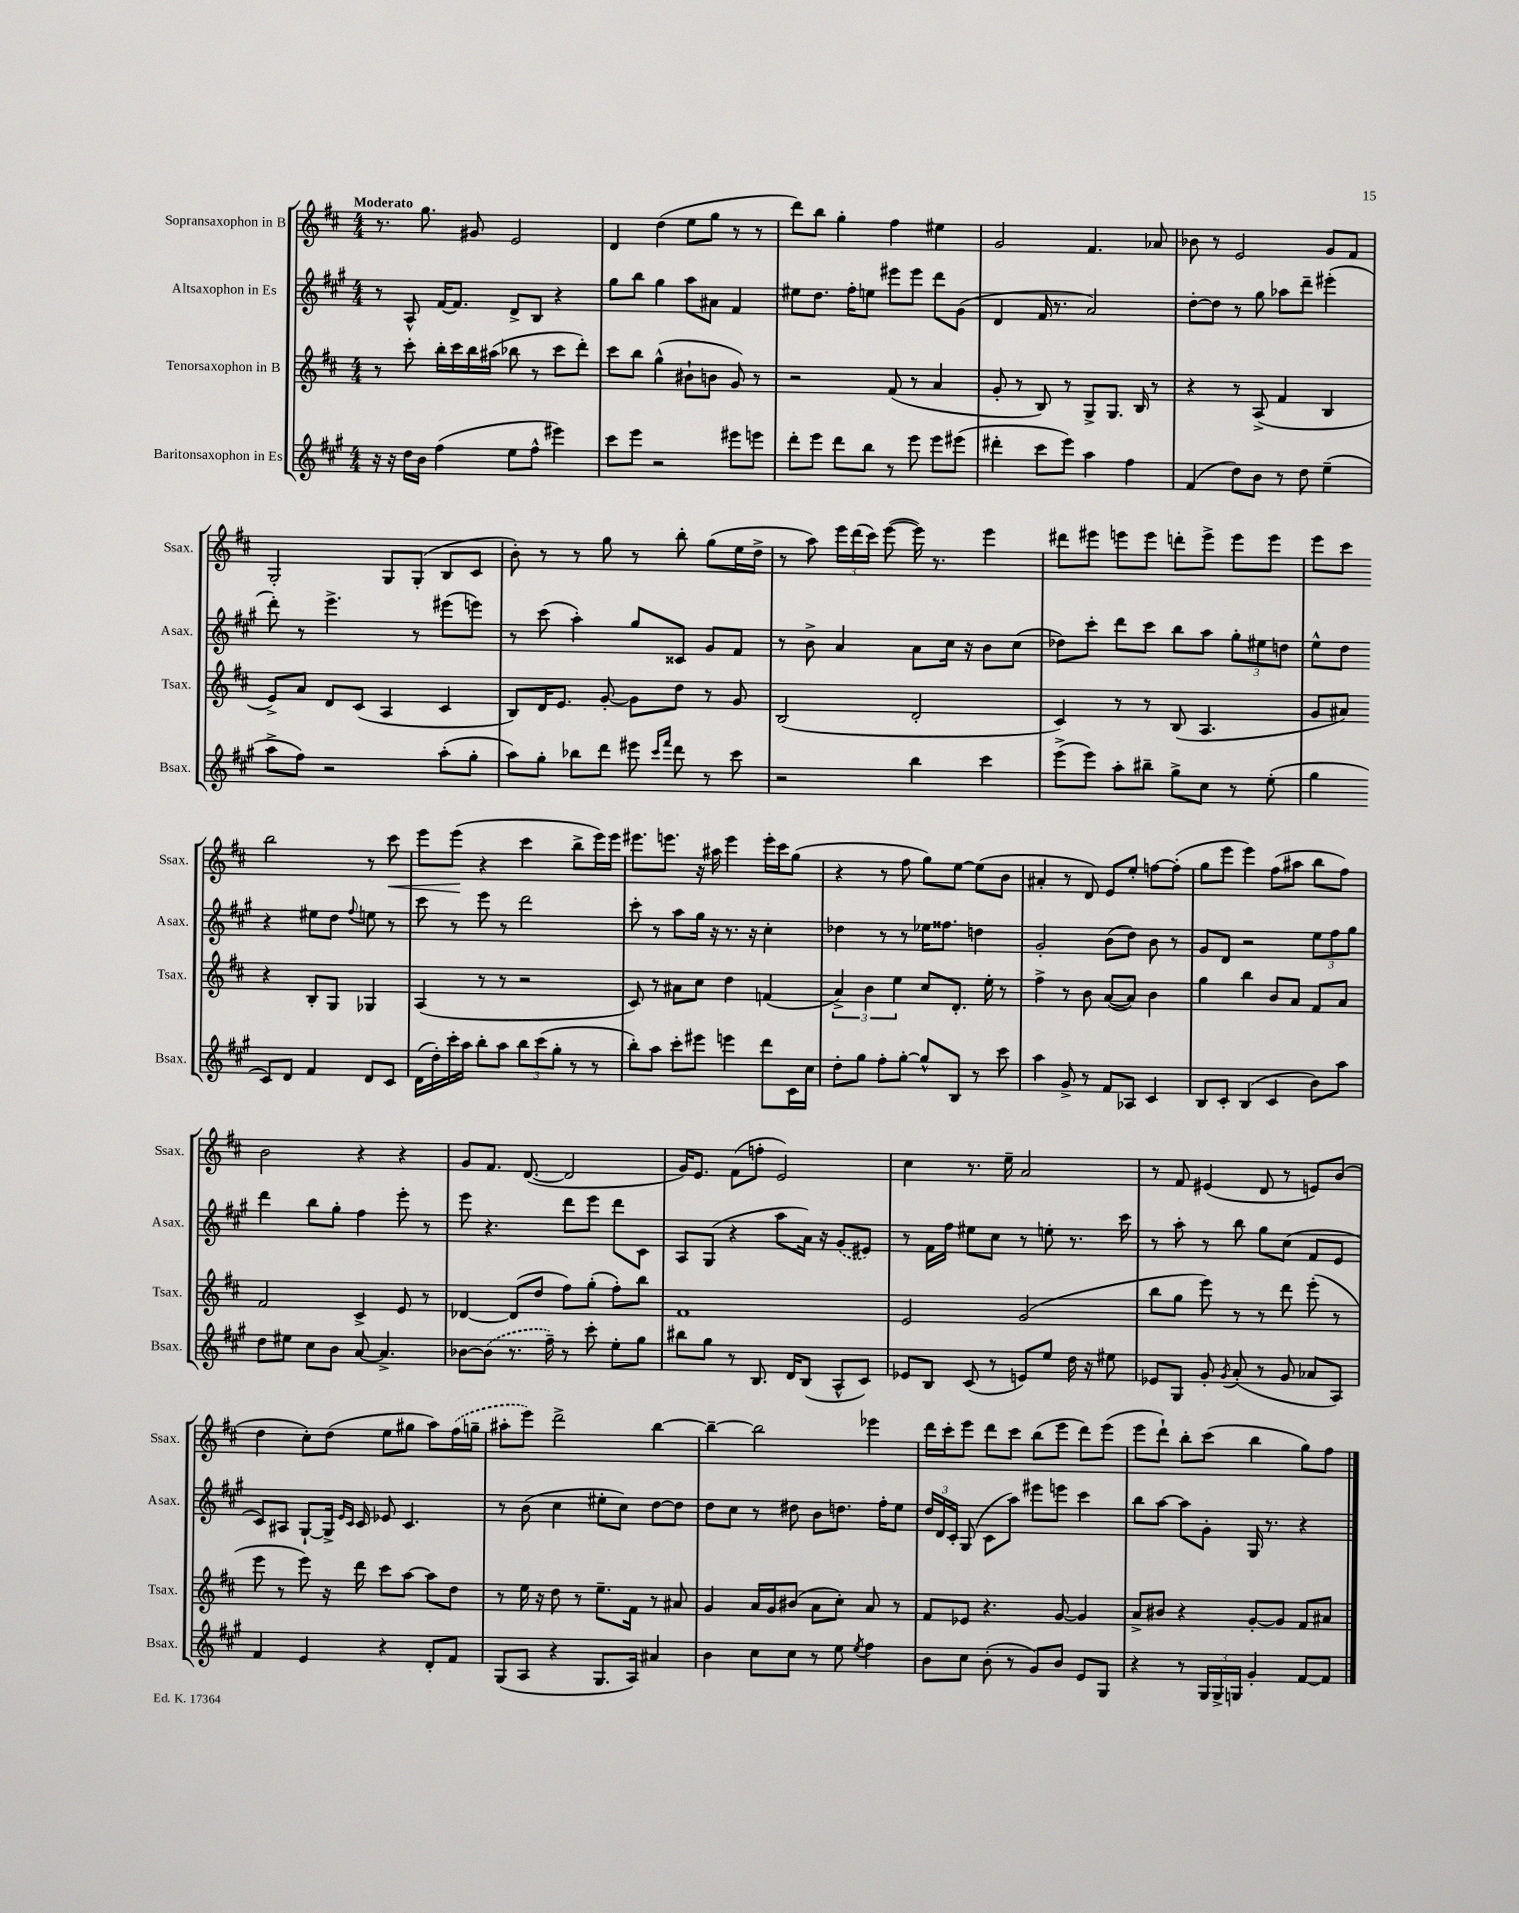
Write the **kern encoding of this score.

**kern	**kern	**kern	**kern
*staff4	*staff3	*staff2	*staff1
*clefG2	*clefG2	*clefG2	*clefG2
*k[f#c#g#]	*k[f#c#]	*k[f#c#g#]	*k[f#c#]
*M4/4	*M4/4	*M4/4	*M4/4
16r	8r	8r	8.r
16r	.	.	.
16dd	8ccc#'	8A^^	.
16b	.	.	8.gg
(4ff#	16bb'	[16f#	.
.	16ccc#	8.f#]	.
.	16bb	.	8g#
.	(16aa#	.	.
8ee	8bb-	8d^	2e
8ff#^^	8r	8B	.
4eee#)	8ccc#	4r	.
.	8ddd')	.	.
=	=	=	=
8ccc#	8ccc#	8gg#	4d
8eee	8bb	8bb	.
2r	(4gg^^	4gg#	(4dd
.	8b#`	8aa	8ee
.	8b	8a#	8gg
8eee#	8g)	4f#	8r
8eee	8r	.	8r
=	=	=	=
8ddd'	2r	8ee#	8ddd)
8eee	.	8.dd	8bb
8ddd	.	.	4gg'
.	.	16ff#'	.
8bb	.	8ee	.
8r	(8f#	8eee#	4ff#
8eee	8r	8eee#	.
8eee	4a	8ddd	4ee#
(8eee#	.	(8g#	.
=	=	=	=
4ddd#'	8g'	4d	2g
.	8r	.	.
8ccc#	8B)	16f#	.
.	.	8.r	.
8eee)	8r	.	.
4aa	8G^	2a)	4.f#
.	8.G	.	.
4ff#	.	.	.
.	16B	.	.
.	8r	.	8a-
=	=	=	=
(4f#	4r	[8dd'	8b-
.	.	8dd]	8r
8dd)	8r	8r	2e
8b	(8A^	8gg#	.
8r	4f#	8aa-	.
8dd	.	8ddd~	.
(4ee~	4B	(4eee#'	8g
.	.	.	8f#
=	=	=	=
8aa^	8e^)	8ddd')	2G'
8ff#)	8a	8r	.
2r	8d	4.eee^	.
.	(8c#	.	.
.	4A	.	8G
.	.	8r	(8G'
(8aa'	4c#	(8eee#	8B
8gg#'	.	8eee)	8c#
=	=	=	=
8aa)	8B)	8r	8b')
8gg#'	16d	(8ccc#	8r
.	8.e	.	.
8bb-	.	4aa')	8r
8ddd	[8g'	.	8gg
8eee#	8g]	8gg#	8r
16qqccc#	.	.	.
16qqfff#	.	.	.
8ddd	8dd	8c##	8bb'
8r	8r	8g#	(8gg
8ccc#	8g	8f#	16ee
.	.	.	16dd^
=	=	=	=
2r	(2B	8r	8r
.	.	8b^	8aa)
.	.	4a	24eee
.	.	.	(24ddd
.	.	.	24ccc#)
.	.	.	([8eee
4bb	2d'	8a	16eee])
.	.	.	8.r
.	.	16cc#	.
.	.	16r	.
4ccc#	.	8b	4eee
.	.	(8cc#	.
=	=	=	=
(8eee^	4c#)	8dd-)	8ddd#
8eee)	.	8ccc#'	8eee#
8aa'	8r	8ddd	8eee
8bb#~	8r	8ccc#	8eee
8gg#^	(8B	8bb	8ddd'
8cc#	4.A	8aa	8eee^
8r	.	12gg#'	8eee
.	.	12ee#	.
(8ee'	.	.	8eee
.	.	12dd	.
=	=	=	=
4gg#	8g	8ee^^	8eee
.	8a#)	8dd	8ccc#
8c#)	4r	4r	2bb
8d	.	.	.
4f#	8B'	8ee#	.
.	8G	8dd	.
.	.	8qqff#	.
8d	4G-	8ee	8r
8c#	.	8r	8ccc#
=	=	=	=
(16d	(4A	8ccc#	8eee
16dd')	.	.	.
16ccc#'	.	8r	(8eee
16aa	.	.	.
8bb'	8r	8eee	4r
8aa	8r	8r	.
12bb	2r	2ddd	4ccc#
(12ccc#	.	.	.
12gg#'	.	.	.
8r	.	.	8bb^
8r	.	.	16eee)
.	.	.	16eee
=	=	=	=
8bb')	8c#)	8ccc#'	8.eee#
8aa	8r	8r	.
.	.	.	8.eee
8ccc#'	8a#	8aa	.
8eee#	8cc#	16gg#	16r
.	.	16r	16aa#
4eee	4dd	8.r	4eee
.	.	16r	.
8ddd	(4f	4cc#'	16eee'
.	.	.	16ccc#
16c#	.	.	(8gg
16cc#	.	.	.
=	=	=	=
8dd'	6a^)	4dd-	4r
8gg#	.	.	.
.	6b	.	.
8ff#'	.	8r	8r
.	6ee	.	.
[8gg#'	.	8r	8ff#
8gg#^^]	8cc#	16ee-	8gg)
.	.	8.ff##	.
8B	8.d'	.	[8ee
8r	.	4dd	(8ee]
.	16ee'	.	.
8ccc#	8r	.	8b
=	=	=	=
4aa	4ff#^	2g#'	4a#'
8g#^	8r	.	8r
8r	8b	.	8d)
8f#	([8a	(8b	8e
8A-	8a])	8dd)	8ee'
4c#	4b	8b	[8ff
.	.	8r	(8ff']
=	=	=	=
8B	4gg	8g#	8gg
8c#'	.	8d	8eee
(4B	4bb	2r	4eee)
4c#	8b	.	(8ff#
.	8a	.	8aa#
8b)	8f#	12ee	8bb
.	.	12ff#	.
8aa	8a	.	8ff#)
.	.	12gg#	.
=	=	=	=
8dd	2f#	4ddd	2b
8ee#	.	.	.
8cc#	.	8bb	.
8b	.	8gg#'	.
[8a	4c#^	4ff#	4r
4.a^]	.	.	.
.	8e	8eee'	4r
.	8r	8r	.
=	=	=	=
[8b-	[4d-	8eee	8g
(8b-]	.	4.r	8.f#
8.r	(8d-]	.	.
.	.	.	([8.d
.	8dd	.	.
16ff#~)	.	.	.
8r	8ff#)	8ddd	2d]
8ccc#'	(8gg'	8eee	.
8ee'	8ff#')	8ddd	.
8gg#	8bb	8c#	.
=	=	=	=
8bb#	1f#	8A	16g)
.	.	.	8.e
8gg#	.	(8G#	.
8r	.	4r	(8f#
8.B	.	.	8ff'
.	.	8aa	2e)
16d	.	.	.
(8B	.	16a)	.
.	.	16r	.
8A^^	.	(8g#	.
8c#)	.	8e#)	.
=	=	=	=
8e-	2e	8r	4cc#
8B	.	16f#	.
.	.	16ff#	.
(8c#	.	8ee#	8.r
8r	.	8cc#	.
.	.	.	16ee~
8e)	(2g	8r	2a
8ee	.	8ee'	.
16dd	.	8.r	.
16r	.	.	.
8ee#	.	.	.
.	.	16ccc#	.
=	=	=	=
8e-	8bb	8r	8r
8G#	8gg	8aa'	8f#
8g#'	8eee)	8r	(4e#
8qg#	.	.	.
(8a'	8r	8bb	.
8r	8r	8gg#	8d
8g#	8ddd	(8cc#	8r
8a-	(8eee'	8f#	8e)
8A)	8r	8e	(8b
=	=	=	=
4f#	8eee	8c#)	4dd
.	8r	8A#	.
4e	8eee)	[8G#`	8cc#')
.	16r	16G#^]	(8dd
.	.	16qqe	.
.	.	16qqc#	.
.	16ddd	16c#	.
4r	8ccc#	8e-	8ee
.	[8aa	4.c#	8gg#
8d'	8aa]	.	8aa)
8f#	8dd	.	(16ff#
.	.	.	16gg~
=	=	=	=
(8G#	8r	8r	8aa#'
8A	16ee	(8b	8eee)
.	16r	.	.
4r	8dd	4cc#	2ddd^
.	8r	.	.
8.G#	8.ee~	8ee#'	.
.	.	8cc#)	.
16A)	16f#	.	.
4a#	8r	[8dd	[4bb
.	8a#	8dd]	.
=	=	=	=
4b	4g	8dd	4bb~_
.	.	8cc#	.
8cc#	16a	8r	2bb]
.	16g	.	.
8cc#	(8b#	8dd#	.
8r	8a	8b	.
8ee	8cc#')	8.dd	.
8qee	.	.	.
4ff#	8a	.	4eee-
.	.	16ff#'	.
.	8r	8ee	.
=	=	=	=
8b	8f#	24dd	16ddd
.	.	24d	.
.	.	.	16ccc#'
.	.	24c#'	.
8cc#	8e-	(8G#	8eee
(8b'	4.r	8c#	8ddd
8r	.	8aa)	8ccc#
8g#)	.	8eee#	(8bb
8b	[8g	8eee	8eee
8e	4g]	4ccc#	8ddd)
8G#	.	.	(8eee
=	=	=	=
4r	8a^	8bb	8eee
.	8b#	[8aa	8ddd`)
8r	4r	8aa]	8bb'
24G#	.	8g#'	(8ccc#
24G#^	.	.	.
24G	.	.	.
4g#'	[8g'	16G#	4bb
.	.	8.r	.
.	8g]	.	.
[8f#	8f#	4r	8gg)
8f#]	8a#	.	8ff#
==	==	==	==
*-	*-	*-	*-
